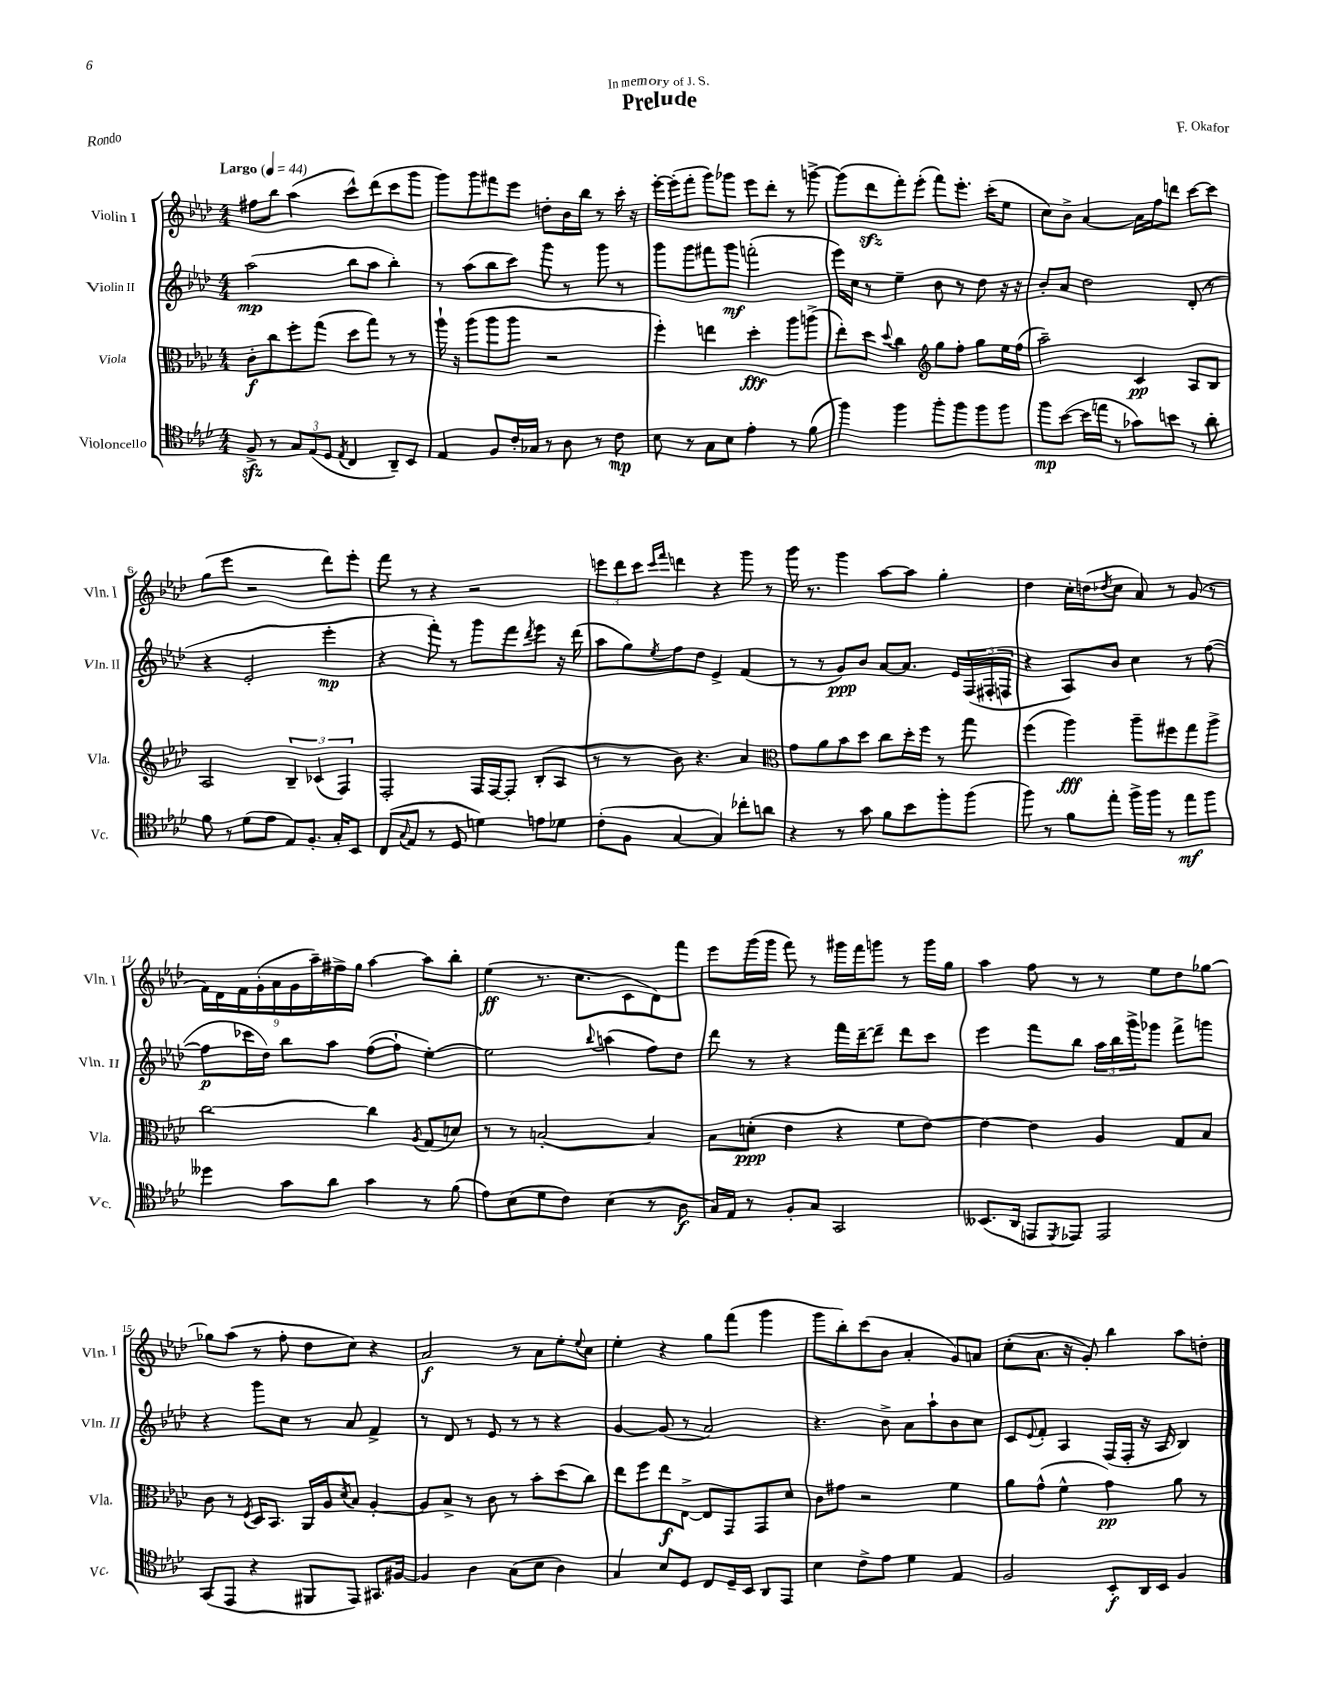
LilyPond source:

\header { title = "Prelude" composer = "F. Okafor" dedication = "In memory of J. S." piece = "Rondo" }
<<
\new StaffGroup <<
\new Staff = "s0" \with { instrumentName = "Violin I" shortInstrumentName = "Vln. I" } {
    \clef treble \key aes \major \numericTimeSignature \time 4/4 \tempo "Largo" 4 = 44
    fis''8 bes''8 aes''4( c'''8-^) des'''8( c'''8 g'''8 |
    g'''8) g'''8 fis'''8 ees'''8 d''8-. bes'16 bes''16 r8 c'''16-. r16 |
    ees'''16~-. ees'''16-.( f'''8-. g'''8) ges'''8 ees'''8 des'''8-. r8 g'''8~-> |
    g'''8( des'''8\sfz f'''8-.) ees'''8-.( f'''8) ees'''8.-. c'''16-.( ees''8 |
    c''8) bes'8-> aes'4~ aes'16 f''16 d'''8 c'''8~ c'''8 |
    g''8( ees'''8 r2 des'''8) ees'''8-. |
    f'''8 r8 r4 r2 |
    \tuplet 3/2 { e'''8 des'''8 c'''8 } \grace { c'''16 f'''16 } d'''4 r4 g'''8 r8 |
    g'''16 r8. g'''4 aes''8~ aes''8 g''4-. |
    des''4 c''16-. d''16( \acciaccatura { des''8 } c''8 aes'8) r8 g'8( r8 |
    \tuplet 9/8 { f'16) des'16 f'16 g'16-.( aes'16 g'16 aes''16--) fis''16-> g''16 } aes''4~ aes''8 bes''8-. |
    ees''4\ff( r8. c''8. c'8 des'8) f'''8 |
    ees'''8 g'''16( g'''16 f'''8) r8 gis'''16 f'''16 g'''8 r8 g'''16 g''16 |
    aes''4 f''8 r8 r8 ees''8 des''8 ges''8~ |
    ges''8 aes''8( r8 f''8-. des''8 c''8) r4 |
    aes'2\f r8 aes'8 ees''8-. \appoggiatura { ees''8 } c''8 |
    ees''4-. r4 g''8 f'''8( g'''4 |
    g'''8 bes''8-.) c'''8( bes'8 aes'4-. g'8) a'8 |
    c''8-.( aes'8. r16 g'8-.) bes''4 aes''8 d''8-. \bar "|." |
}
\new Staff = "s1" \with { instrumentName = "Violin II" shortInstrumentName = "Vln. II" } {
    \clef treble \key aes \major \numericTimeSignature \time 4/4
    aes''2\mp( bes''8 aes''8 bes''4-.) |
    r8 aes''8( bes''8 c'''8) g'''8 r8 g'''8 r8 |
    g'''8 g'''8 fis'''8 g'''8\mf f'''2-.( |
    ees'''16) c''16 r8 ees''4-- bes'8 r8 des''8 r16 r16 |
    bes'8-. aes'8 des''2 des'8-.( r8 |
    r4 ees'2-. ees'''4-.\mp |
    r4 f'''8-.) r8 g'''8 f'''8 \acciaccatura { des'''8 } ees'''8 r16 des'''16( |
    aes''8 g''8) \acciaccatura { ees''8 } f''8 des''8 ees'4-> f'4( |
    r8 r8 g'8\ppp) bes'8 aes'8~ aes'8. ees'16 \tuplet 3/2 { f16( fis16-. f16 } |
    r4 aes8) bes'8 c''4 r8 f''8~( |
    f''8\p ces'''16 des''16) bes''8 aes''8 f''8~( f''8-! ees''4~-.) |
    ees''2 \appoggiatura { bes''8 } a''4( f''8) des''8 |
    des'''8 r8 r4 f'''16 des'''16~-- des'''8-- des'''8 c'''8 |
    ees'''4 f'''8 bes''8 \tuplet 3/2 { aes''16 bes''16 g'''16-> } ges'''8 f'''8-> g'''8 |
    r4 g'''8 c''8 r8 aes'8 f'4-> |
    r8 des'8 r8 ees'8 r8 r8 r4 |
    g'4~ g'8( r8 aes'2) |
    r4. bes'8-> aes'8 aes''8-! bes'8 c''8 |
    c'8 \appoggiatura { ees'8 } f'8-. aes4 f16( f16-. r16 aes16 bes4) \bar "|." |
}
\new Staff = "s2" \with { instrumentName = "Viola" shortInstrumentName = "Vla." } {
    \clef alto \key aes \major \numericTimeSignature \time 4/4
    c'8-.\f c''8 f''8-. g''8( des''8 g''8) r8 r8 |
    aes''16-! r16 aes''8( aes''8 aes''8 r2 |
    f''4-.) e''4 des''4-.\fff aes''8 a''8->( |
    ees''8-.) des''8 \appoggiatura { des''8 } c''4 \clef treble g''8 f''8-. g''8 ees''16 f''16( |
    aes''2--) c'4\pp aes8 bes8 |
    aes2 \tuplet 3/2 { bes4-- ces'4( f4) } |
    f2-. f16 f16~ f8-. bes8-.( aes8 |
    r8 r8 bes'8) r4. aes'4 |
    \clef alto g'8 aes'8 bes'8 des''8 c''8 des''16-. f''16 r8 g''8 |
    f''4( aes''4\fff) aes''8-- fis''8 g''8 aes''8-> |
    c''2~ c''4 \acciaccatura { aes8 } g8( d'8) |
    r8 r8 b2~-. b4 |
    bes8 d'8-.\ppp( ees'4 r4 f'8 ees'8~) |
    ees'4~ ees'4 aes4 g8 bes8 |
    c'8 r8 \acciaccatura { f8 } des16 bes,8. aes,16 aes16 \acciaccatura { des'8 } bes8 aes4~-. |
    aes8 bes8-> r8 c'8 r8 bes'8-. des''8( c''8) |
    ees''8 f''8 ees''8\f ees8~-> ees8 g,8 g,8 des'8 |
    c'8 gis'8 r2 f'4 |
    aes'8 g'8-^( f'4-^ g'4\pp) aes'8 r8 \bar "|." |
}
\new Staff = "s3" \with { instrumentName = "Violoncello" shortInstrumentName = "Vc." } {
    \clef tenor \key aes \major \numericTimeSignature \time 4/4
    f8->\sfz r8 \tuplet 3/2 { g8 ees8( des8 } \acciaccatura { ees8 } c4 aes,8--) bes,8 |
    ees4 f8 c'16-. ges16 r8 aes8 r8 c'8\mp |
    bes8 r8 g8 bes8 ees'4-. r8 f'8( |
    f''4) f''4 f''8-. f''8 f''8 f''8 |
    f''8\mp bes'8~( bes'16 e''16 r8 ges'8) b'8 r8 aes'8-. |
    f'8 r8 des'8( ees'8 ees8) f8.-. g16-. bes,8 |
    c8( \appoggiatura { g8 } ees8 r8 des8 d'4) e'8 des'8 |
    c'8-.( f8 g4~ g4) ces''8-. a'8 |
    r4 r8 g'8 f'8 bes'8 f''8-. f''8( |
    f''8) r8 f'8 ees''8-. f''16-> f''16 r8 ees''8\mf f''8 |
    deses''4 g'8 aes'8 g'4 r8 f'8( |
    ees'8) bes8( des'8 c'8) bes4( r8 aes8\f |
    g16) ees16 r8 f8-. g8 g,2 |
    beses,8.( aes,16 e,8 \acciaccatura { des,8 } ees,8) ees,2 |
    g,8( ees,8 r4 fis,8 ees,8) gis,8. fis16~ |
    fis4 aes4 g8( bes8 aes4) |
    g4 bes8 des8 c8 des16-- bes,16 aes,8 ees,8 |
    bes4 c'8-> ees'8 des'4 ees4 |
    f2 bes,8-.\f aes,16 bes,16 f4 \bar "|." |
}
>>
>>
